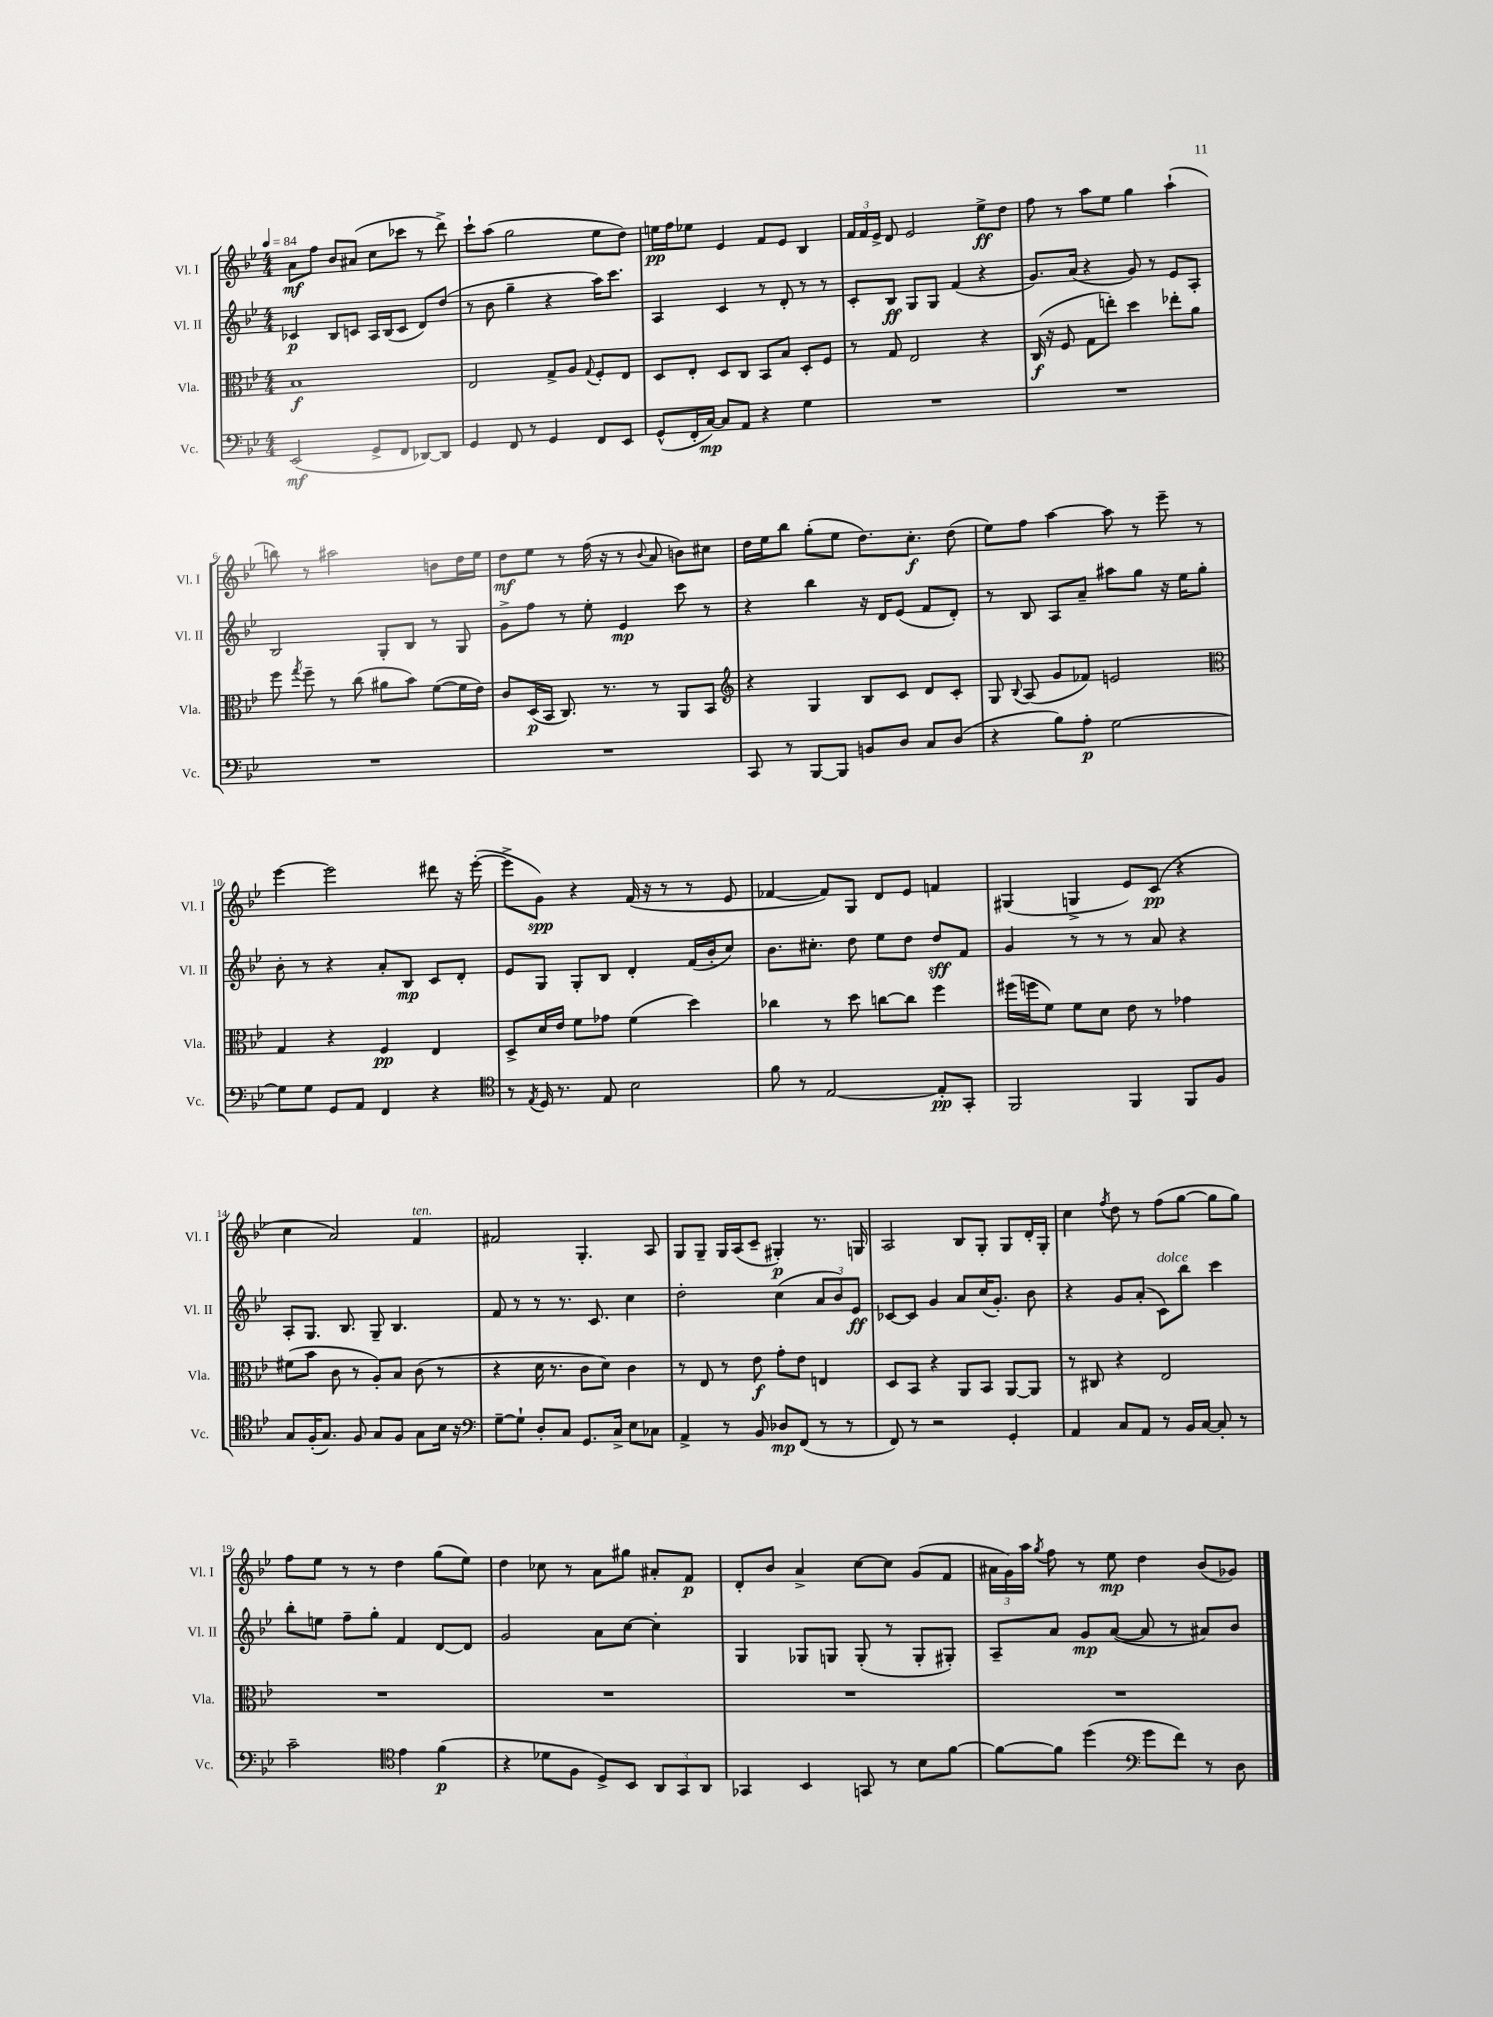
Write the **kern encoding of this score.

**kern	**kern	**kern	**kern
*staff4	*staff3	*staff2	*staff1
*clefF4	*clefC3	*clefG2	*clefG2
*k[b-e-]	*k[b-e-]	*k[b-e-]	*k[b-e-]
*M4/4	*M4/4	*M4/4	*M4/4
*MM84	*MM84	*MM84	*MM84
(2EE-	1B-	4c-	8a
.	.	.	8ff
.	.	8B-	8b-
.	.	8c	(8a#
8GG^	.	16A	8cc
.	.	(16B-	.
8FF	.	8c	8ccc-
[8DD-)	.	8d)	8r
8DD-]	.	(8dd	8ddd^)
=	=	=	=
4GG	2E-	8r	8ccc`
.	.	8b-	(8aa
8FF	.	4gg~	2gg
8r	.	.	.
4GG	8G^	4r	.
.	8A	.	.
.	8qqG	.	.
8FF	8F'	16aa)	8ee-
.	.	8.ccc	.
8EE-	8E-	.	8dd)
=	=	=	=
(8GG^^	8D	4A	16ee
.	.	.	16ff
16FF'	8E-'	.	8ee-
[16C)	.	.	.
8C]	8D	4c	4e-
8AA	8C	.	.
4r	8BB-	8r	8f
.	8B-	8d'	8e-
4G	8D'	8r	4B-
.	8F	8r	.
=	=	=	=
1r	8r	8c'	24f
.	.	.	24f
.	.	.	24e-^
.	8G	8B-	8d
.	2E-	8G	2e-
.	.	8G	.
.	.	(4f	.
.	4r	4r	8ee-^
.	.	.	8dd
=	=	=	=
1r	(16C	8.g)	8ff
.	16r	.	.
.	8F	.	8r
.	.	(16a	.
.	8G	4r	8aa
.	8ee')	.	8ee-
.	4dd	8g)	4gg
.	.	8r	.
.	8ee-'	8e-	(4aa`
.	8a	8A'	.
=	=	=	=
1r	8ff	2B-	8bb)
.	8qgg	.	.
.	8ff~	.	8r
.	8r	.	2aa#
.	(8cc	.	.
.	8a#	8G'	.
.	8b-)	8B-	.
.	([8f	8r	8b
.	16f]	8G	16dd
.	16e-)	.	16ee-
=	=	=	=
1r	8c	8g^	8dd
.	(16D	8ff	8ee-
.	16BB-	.	.
.	8.C)	8r	8r
.	.	8ee-'	(16ff
.	8.r	.	16r
.	.	4e-	8r
.	.	.	8qqb-
.	8r	.	8a
.	8AA	8ccc	8b)
.	8BB-	8r	8cc#
=	=	=	=
*	*clefG2	*	*
8CC	4r	4r	16dd
.	.	.	16ee-
8r	.	.	8bb-
[8BBB-	4G	4bb-	(8gg'
8BBB-]	.	.	8ee-
8BB	8B-	16r	8.dd)
.	.	16d	.
8D	8c	(8e-	.
.	.	.	8.cc'
8C	8d	8f	.
(8D	8c'	8d')	(8dd
=	=	=	=
4r	8G	8r	8ee-)
.	8qqB-	.	.
.	(8A	8B-	8ff
8B-)	8g	8A	[4aa
8A'	8f-)	8a~	.
[2G	2e	8aa#	8aa]
.	.	8gg	8r
.	.	16r	8eee-~
.	.	16ee-	.
.	.	8gg'	8r
=	=	=	=
*	*clefC3	*	*
8G]	4G	8b-'	[4eee-
8G	.	8r	.
8GG	4r	4r	2eee-]
8AA	.	.	.
4FF	4F	8a'	.
.	.	8B-	.
4r	4E-	8c	8ddd#
.	.	8d'	16r
.	.	.	([16eee-'
=	=	=	=
*clefC4	*	*	*
8r	8D^	8e-	8eee-^]
8qE-	.	.	.
16D	16d	8G	8g)
8.r	16e-	.	.
.	8f	8G'	4r
8E-	8g-	8B-	.
2B-	(4f	4d'	(16f
.	.	.	16r
.	.	.	8r
.	4dd)	(16f	8r
.	.	16b-'	.
.	.	8cc)	8e-
=	=	=	=
8f	4cc-	8.b-	[4f-
8r	.	.	.
.	.	8.cc#'	.
[2E-	8r	.	8f-])
.	8dd	8dd	8G
.	[8cc	8ee-	8d
.	8cc]	8dd	8e-
8E-']	4ff	8dd	4f
8GG'	.	8f	.
=	=	=	=
2FF	(16ff#	4g	(4G#
.	16ff	.	.
.	8f)	.	.
.	8f	8r	4G^
.	8d	8r	.
4FF	8e-	8r	8e-)
.	8r	8a	(8c
8FF	4g-	4r	4r
8F	.	.	.
=	=	=	=
8G	(8f#	8A'	4cc
(16F'	8b-	8.G	.
8.G)	.	.	.
.	8c	.	2a)
.	.	8.B-	.
8F	8r	.	.
8G	8A')	8G~	.
8F	8B-	4.B-	.
8G	(8c	.	4f
16B-	8r	.	.
16r	.	.	.
=	=	=	=
*clefF4	*	*	*
[8G~	4r	8f	2f#
8G`]	.	8r	.
8D'	16d	8r	.
.	8.r	.	.
8C	.	8.r	.
8.GG	8c	.	4.G'
.	.	8.c	.
.	8d)	.	.
16C^	.	.	.
8E-	4c	4cc	.
8C-	.	.	8A
=	=	=	=
4AA^	8r	2dd'	8G
.	8E-	.	8G~
8r	8r	.	16G
.	.	.	(16A
8BB-	8e-	.	8c~
8D-	8g'	(4cc	4G#')
(8FF	8e-	.	.
8r	4E	12a	8.r
.	.	12b-)	.
8r	.	.	.
.	.	12e-	.
.	.	.	16G
=	=	=	=
8FF)	8D	[8c-	2A
8r	8BB-	8c-]	.
2r	4r	4g	.
.	8AA	8a	8B-
.	8BB-	(16cc	8G'
.	.	8.g')	.
4GG'	[8AA	.	8G
.	8AA]	8b-	16d'
.	.	.	16G'
=	=	=	=
4AA	8r	4r	4cc
.	8C#	.	.
.	.	.	8qff
8C	4r	8g	8dd
8AA	.	(8a'	8r
8r	2E-	8c)	(8ff
16BB-	.	8bb-	[8gg
[16C	.	.	.
8C']	.	4ccc	8gg]
8r	.	.	8gg)
=	=	=	=
2c~	1r	8bb-'	8ff
.	.	8ee	8ee-
.	.	8ff~	8r
.	.	8gg'	8r
*clefC4	*	*	*
4e-	.	4f	4dd
(4f	.	[8d	(8gg
.	.	8d]	8ee-)
=	=	=	=
4r	1r	2g	4dd
8d-	.	.	8cc-
8F	.	.	8r
8D^)	.	8a	8a
8BB-	.	[8cc	8gg#
12AA	.	4cc']	8a#'
12GG	.	.	.
.	.	.	8f
12AA	.	.	.
=	=	=	=
4GG-	1r	4G	8d'
.	.	.	8b-
4BB-	.	8G-	4a^
.	.	8G	.
8GG	.	(8G'	[8cc
8r	.	8r	8cc]
8B-	.	8G'	(8g
[8f	.	8G#')	8f
=	=	=	=
8f_	1r	8A~	24a#
.	.	.	24g)
.	.	.	24aa
.	.	.	8qgg
8f]	.	8a	8ff
(4dd	.	8g	8r
.	.	([8a	8ee-
*clefF4	*	*	*
8g	.	8a]	4dd
8f)	.	8r	.
8r	.	8a#)	(8b-
8D	.	8b-	8g-)
==	==	==	==
*-	*-	*-	*-
